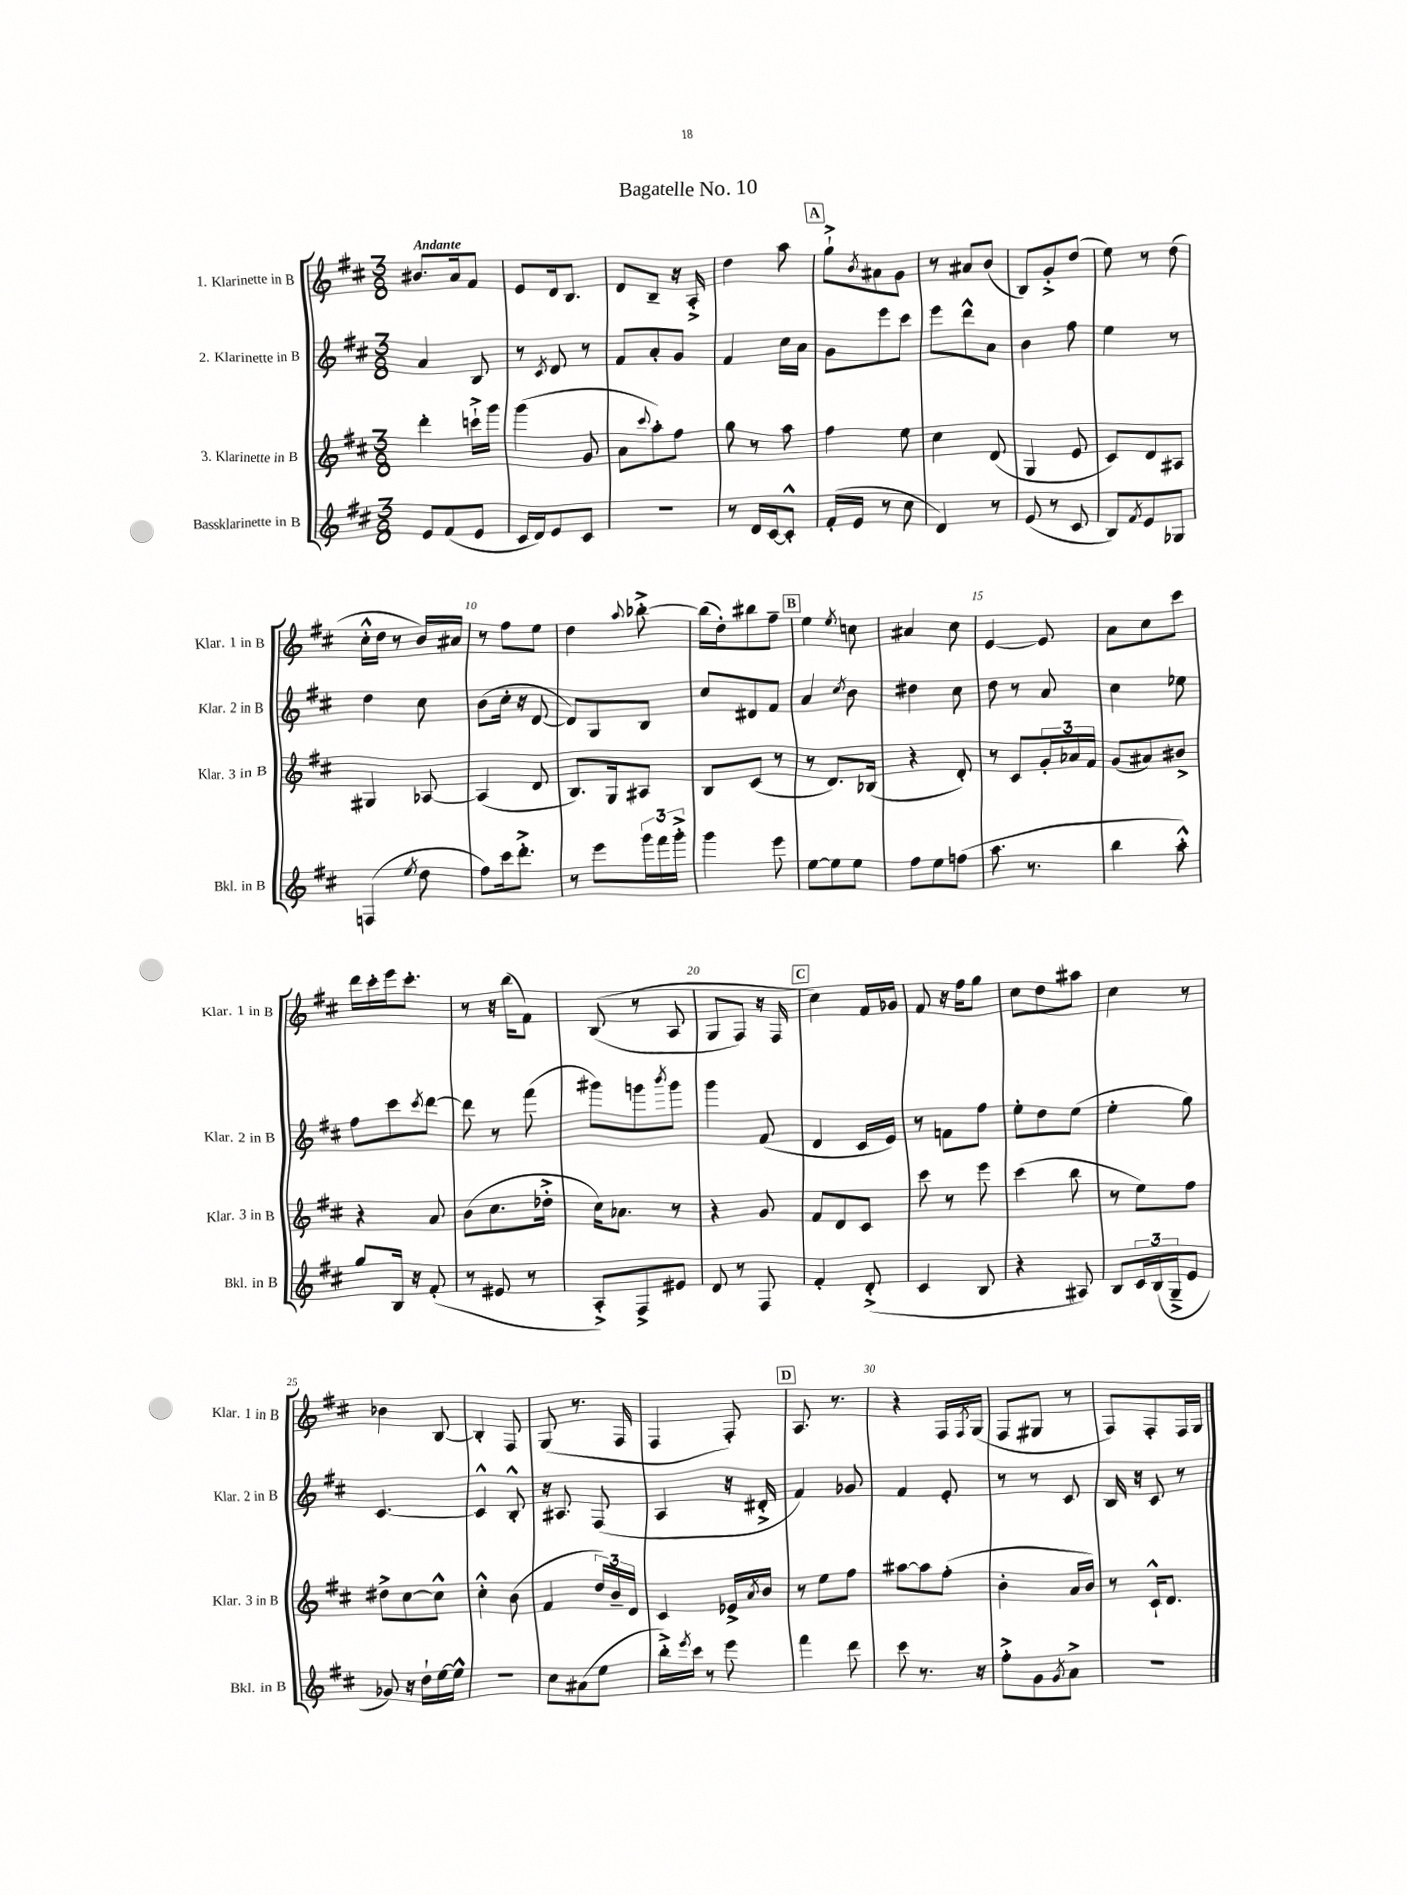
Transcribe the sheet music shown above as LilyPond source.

\header { title = "Bagatelle No. 10" }
<<
\new StaffGroup <<
\new Staff = "s0" \with { instrumentName = "1. Klarinette in B" shortInstrumentName = "Klar. 1 in B" } {
    \clef treble \key d \major \numericTimeSignature \time 3/8 \tempo "Andante"
    bis'8. a'16 fis'8 |
    e'8 d'16 b8. |
    d'8 b8-- r16 a16-.-> |
    d''4 a''8 |
    \mark \markup { \box "A" } g''8-!-> \acciaccatura { b'8 } ais'8 g'8 |
    r8 ais'8 b'8( |
    b8) g'8-.-> d''8( |
    e''8) r8 d''8( |
    cis''16-.-^ d''16 r8 b'16) ais'16 |
    r8 fis''8 e''8 |
    d''4 \appoggiatura { a''8 } bes''8~-.-> |
    bes''16( d''16-.) bis''8 fis''8-- |
    \mark \markup { \box "B" } e''4 \acciaccatura { e''8 } c''8 |
    ais'4 cis''8 |
    e'4~ e'8 |
    a'8 cis''8 cis'''8 |
    d'''16 cis'''16-. e'''16 cis'''8.-. |
    r8 r16 b''16( fis'8) |
    b8(\( r8 a8 |
    g8 fis8) r16 fis16 |
    \mark \markup { \box "C" } cis''4\) fis'16 ges'16 |
    fis'8 r16 fis''16 g''8 |
    cis''8 d''8 ais''8 |
    cis''4 r8 |
    bes'4 b8~ |
    b4-. fis8 |
    g8( r8. fis16 |
    fis4 fis8-.) |
    \mark \markup { \box "D" } a8. r8. |
    r4 fis16 \acciaccatura { fis8 } g16( |
    fis8 gis8 r8 |
    fis8) fis8-. fis16 g16 \bar "|." |
}
\new Staff = "s1" \with { instrumentName = "2. Klarinette in B" shortInstrumentName = "Klar. 2 in B" } {
    \clef treble \key d \major \numericTimeSignature \time 3/8
    a'4 b8 |
    r8 \acciaccatura { cis'8 } d'8 r8 |
    fis'8 a'8-. g'8 |
    fis'4 cis''16 a'16 |
    \mark \markup { \box "A" } g'8 e'''8 cis'''8 |
    e'''8 d'''8-^ a'8 |
    b'4 fis''8 |
    e''4 r8 |
    d''4 cis''8 |
    b'8( cis''16-. r16 d'8~ |
    d'8) g8 b8 |
    cis''8 dis'8 fis'8 |
    \mark \markup { \box "B" } a'4 \acciaccatura { cis''8 } b'8 |
    dis''4 cis''8 |
    d''8 r8 a'8 |
    cis''4 ees''8 |
    fis''8 cis'''8 \acciaccatura { cis'''8 } d'''8~ |
    d'''8 r8 fis'''8( |
    gis'''8) g'''8 \acciaccatura { b'''8 } g'''8 |
    g'''4 fis'8( |
    \mark \markup { \box "C" } d'4 cis'16 e'16) |
    r8 f'8 fis''8 |
    e''8-. d''8 e''8( |
    e''4-. g''8) |
    cis'4.~ |
    cis'4-^ b8-.-^ |
    r16 ais8. fis8( |
    a4 r16 dis'16-.-> |
    \mark \markup { \box "D" } fis'4) ges'8 |
    fis'4 e'8-. |
    r8 r8 cis'8 |
    b16 r16 cis'8 r8 \bar "|." |
}
\new Staff = "s2" \with { instrumentName = "3. Klarinette in B" shortInstrumentName = "Klar. 3 in B" } {
    \clef treble \key d \major \numericTimeSignature \time 3/8
    d'''4-. c'''16-!-> g'''16 |
    g'''4( g'8 |
    a'8 \appoggiatura { cis'''8 } a''8-.) fis''8 |
    g''8 r8 a''8 |
    \mark \markup { \box "A" } fis''4 e''8 |
    cis''4 d'8( |
    g4 e'8 |
    cis'8) d'8 ais8 |
    gis4 aes8~ |
    aes4( d'8 |
    b8.) g16 ais8 |
    b8 cis'8( r8 |
    \mark \markup { \box "B" } r8 d'8.) bes16( |
    r4 d'8-.) |
    r8 cis'8 \tuplet 3/2 { g'16-. aes'16 fis'16 } |
    g'8( ais'8) bis'8-> |
    r4 a'8 |
    b'8( cis''8. des''16-.-> |
    cis''16) aes'8. r8 |
    r4 g'8 |
    \mark \markup { \box "C" } fis'8 d'8 cis'8 |
    cis'''8 r8 e'''8 |
    cis'''4( b''8 |
    r8 e''8) fis''8 |
    dis''8-> cis''8~ cis''8-^ |
    cis''4-.-^ b'8( |
    fis'4 \tuplet 3/2 { d''16) b'16-- d'16 } |
    cis'4 ees'16-> \acciaccatura { a'8 } b'16 |
    \mark \markup { \box "D" } r8 e''8 fis''8 |
    ais''8~ ais''8 fis''8-.( |
    b'4-. a'16 b'16) |
    r8 cis'16-!-^ d'8. \bar "|." |
}
\new Staff = "s3" \with { instrumentName = "Bassklarinette in B" shortInstrumentName = "Bkl. in B" } {
    \clef treble \key d \major \numericTimeSignature \time 3/8
    e'8 fis'8( e'8 |
    cis'16 d'16) e'8 cis'8 |
    R4. |
    r8 d'16 cis'16~ cis'8-.-^ |
    \mark \markup { \box "A" } fis'16-.( e'16 r8 cis''8 |
    d'4) r8 |
    e'8( r8 cis'8 |
    b8) \acciaccatura { fis'8 } e'8 ges8 |
    f4( \acciaccatura { e''8 } d''8 |
    fis''8) cis'''16 d'''8.-.-> |
    r8 e'''8 \tuplet 3/2 { g'''16 fis'''16 g'''16-.-> } |
    g'''4 e'''8 |
    \mark \markup { \box "B" } e''8~ e''8 e''8 |
    fis''8 e''8 f''8( |
    a''8. r8. |
    b''4 a''8-.-^) |
    g''8 b16 r16 fis'8-.( |
    r8 eis'8 r8 |
    a8-.->) fis8-> eis'8 |
    d'8 r8 fis8 |
    \mark \markup { \box "C" } fis'4-. d'8-.->( |
    cis'4 b8 |
    r4 ais8) |
    b8 \tuplet 3/2 { cis'16 b16( g16---> } e'8 |
    ges'8) r16 d''16-! e''16~ e''16-^ |
    R4. |
    cis''8 ais'8( e''8 |
    b''16-.->) \acciaccatura { e'''8 } cis'''16 r8 e'''8 |
    \mark \markup { \box "D" } fis'''4 d'''8 |
    cis'''8 r8. r16 |
    fis''8-.-> g'8 \acciaccatura { g'8 } a'8-> |
    R4. \bar "|." |
}
>>
>>
\layout { \context { \Score \override BarNumber.break-visibility = ##(#f #t #t) barNumberVisibility = #(every-nth-bar-number-visible 5) } }
